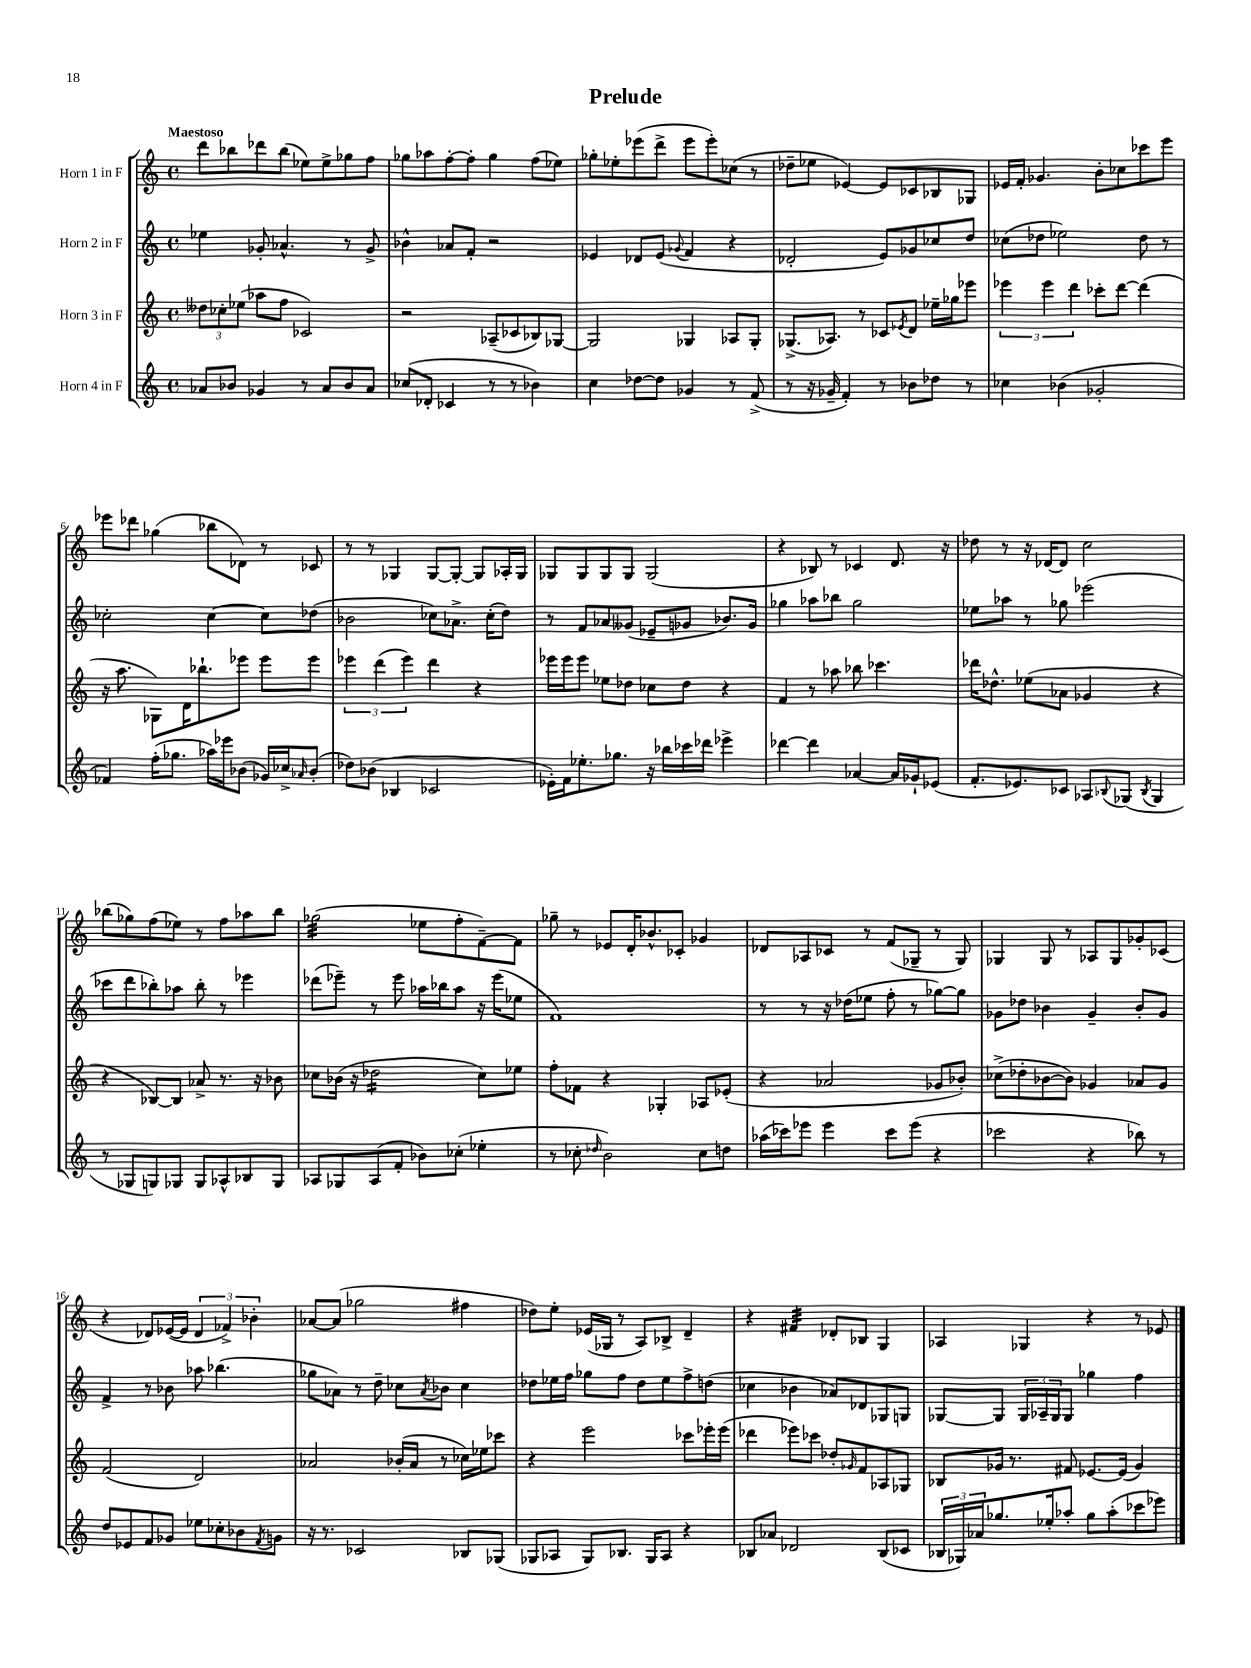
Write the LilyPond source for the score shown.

\header { title = "Prelude" }
<<
\new StaffGroup <<
\new Staff = "s0" \with { instrumentName = "Horn 1 in F" } {
    \clef treble \key c \major \defaultTimeSignature \time 4/4 \tempo "Maestoso"
    d'''8 bes''8 des'''8 bes''8( ees''8) ees''8-> ges''8 f''8 |
    ges''8 aes''8 f''8~-. f''8-. ges''4 f''8( ees''8) |
    ges''8-. ees''8-. ees'''8( d'''8-> ees'''8 ees'''8-.) ces''8( r8 |
    des''8-- ees''8 ees'4~) ees'8 ces'8 bes8 ges8 |
    ees'16 f'16-. ges'4. b'8-. ces''8 ces'''8 e'''8 |
    ees'''8 des'''8 ges''4( bes''8 des'8) r8 ces'8 |
    r8 r8 ges4 ges8~ ges8~-. ges8 aes16-. ges16 |
    ges8 ges8 ges8 ges8 ges2( |
    r4 bes8) r8 ces'4 d'8. r16 |
    des''8 r8 r16 des'16~ des'8 c''2 |
    bes''8( ges''8) f''8( ees''8) r8 f''8 aes''8 bes''8 |
    ges''2:32( ees''8 f''8-. f'8~--) f'8 |
    ges''8-- r8 ees'8 d'16-. bes'8.-^ ces'8-. ges'4 |
    des'8 aes8 ces'8 r8 f'8( ges8-- r8 ges8) |
    ges4 ges8 r8 aes8 ges8 ges'8-. ces'8( |
    r4 des'8) ees'16~( ees'16 \tuplet 3/2 { des'4 fes'4->) bes'4-. } |
    aes'8~ aes'8( ges''2 fis''4 |
    des''8) e''8-. ees'16( ges16 r8 a8) bes8-> d'4-- |
    r4 fis'4:32 des'8-. bes8 g4 |
    aes4 ges4 r4 r8 ees'8 \bar "|." |
}
\new Staff = "s1" \with { instrumentName = "Horn 2 in F" } {
    \clef treble \key c \major \defaultTimeSignature \time 4/4
    ees''4 ges'8-. aes'4.-^ r8 ges'8-> |
    bes'4-^ aes'8 f'8-. r2 |
    ees'4 des'8 ees'8( \appoggiatura { ges'8 } f'4 r4 |
    des'2-. e'8) ges'8 ces''8 d''8 |
    ces''8( des''8 ees''2) des''8 r8 |
    ces''2-. ces''4~ ces''8 des''8( |
    bes'2 ces''8) aes'8.-> ces''16-.( d''8) |
    r8 f'8 aes'8 geses'8( ees'8-- ges'8 bes'8.) ges'16 |
    ges''4 aes''8 bes''8 ges''2 |
    ees''8 aes''8 r8 ges''8 ees'''2( |
    ces'''8 d'''8 bes''8-.) aes''8 bes''8-. r8 ees'''4 |
    des'''8( ees'''8--) r8 ees'''8 aes''16 bes''16 aes''8 r16 ees'''16( ees''8 |
    f'1) |
    r8 r8 r16 des''16( ees''8 f''8-. r8 ges''8~) ges''8 |
    ges'8 des''8 bes'4 ges'4-- bes'8-. ges'8 |
    f'4-> r8 bes'8 aes''8 bes''4.( |
    ges''8 aes'8) r8 d''8-- ces''8 \acciaccatura { aes'8 } bes'8 ces''4 |
    des''8 ees''16 f''16 ges''8 f''8 des''8 ees''8 f''8-> d''8( |
    ces''4 bes'4 aes'8) des'8 ges8 g8 |
    ges8~ ges8 \tuplet 3/2 { ges16 aes16-- ges16 } ges8 ges''4 f''4 \bar "|." |
}
\new Staff = "s2" \with { instrumentName = "Horn 3 in F" } {
    \clef treble \key c \major \defaultTimeSignature \time 4/4
    \tuplet 3/2 { deses''8 ces''8-. ees''8( } aes''8 f''8 ces'2) |
    r2 aes8--( ces'8 bes8) ges8~ |
    ges2 ges4 aes8 ges8-. |
    ges8.->( aes8.) r8 ces'8 \acciaccatura { ees'8 } d'8 ees''16-- ges''16 ees'''8 |
    \tuplet 3/2 { ees'''4 ees'''4 d'''4 } ces'''8-. d'''8~ d'''4( |
    r16 a''8. ges8) d'16 bes''8.-! ees'''8 ees'''8 ees'''8 |
    \tuplet 3/2 { ees'''4 d'''4( ees'''4) } d'''4 r4 |
    ees'''16 ees'''16 ees'''8 ees''8 des''8 ces''8 des''8 r4 |
    f'4 r8 aes''8 bes''8 ces'''4. |
    des'''16 des''8.-^ ees''8( aes'8 ges'4 r4 |
    r4 bes8~) bes8 aes'8-> r8. r16 bes'8 |
    ces''8 bes'16( r16 des''2:16 ces''8) ees''8 |
    f''8-. fes'8 r4 ges4-. aes8 ees'8-.( |
    r4 aes'2 ges'8 bes'8-.) |
    ces''8->( des''8-. bes'8~ bes'8) ges'4 aes'8 ges'8 |
    f'2( d'2) |
    aes'2 bes'16-.( aes'16 r8 ces''16) ees''16 ces'''8 |
    r4 e'''2 ces'''8 ees'''16-. ees'''16( |
    des'''4 ees'''8) ces'''8 des''8-. \grace { ges'16 } f'8 aes8 ges8 |
    bes8 ges'16 r8. fis'8 ees'8.~ ees'16( ges'4) \bar "|." |
}
\new Staff = "s3" \with { instrumentName = "Horn 4 in F" } {
    \clef treble \key c \major \defaultTimeSignature \time 4/4
    aes'8 bes'8 ges'4 r8 aes'8 bes'8 aes'8 |
    ces''8( des'8-. ces'4 r8 r8 bes'4) |
    c''4 des''8~ des''8 ges'4 r8 f'8->( |
    r8 r16 ges'16-- f'4-.) r8 bes'8 des''8 r8 |
    ces''4 bes'4( ges'2-. |
    fes'4) f''16-.( ges''8. aes''16) ees'''16 bes'8( ges'16) ces''16-> \grace { aes'16 } bes'8-.( |
    des''8) bes'8( bes4 ces'2 |
    ees'16-.) f'16 ees''8.-. ges''8. r16 bes''16 ces'''16 des'''16 ees'''4-> |
    des'''4~ des'''4 aes'4~ aes'16 ges'16-! ees'8( |
    f'8.-. ees'8.) ces'8 aes8 \appoggiatura { bes8 } ges8( \acciaccatura { bes8 } ges4 |
    r8 ges8 g8) ges8 ges8 aes8-^ bes8 ges8 |
    aes8 ges8 aes8( f'8-. bes'8) ces''8-.( ees''4-. |
    r8 ces''8-. \grace { des''16 } b'2) ces''8 d''8 |
    aes''16( ces'''16) ees'''8 ees'''4 ces'''8 ees'''8( r4 |
    ces'''2 r4 bes''8) r8 |
    d''8 ees'8 f'8 ges'8 ees''8 ces''8-. bes'8 \acciaccatura { f'8 } g'8 |
    r16 r8. ces'2 bes8 ges8( |
    ges8 aes8 ges8) bes8. ges16 aes8 r4 |
    bes8 aes'8 des'2 bes8( ces'8 |
    \tuplet 3/2 { bes16 ges16) aes'16 } ges''8. ees''16-. aes''8-. ges''8 aes''8-.( ces'''8 ees'''8) \bar "|." |
}
>>
>>
